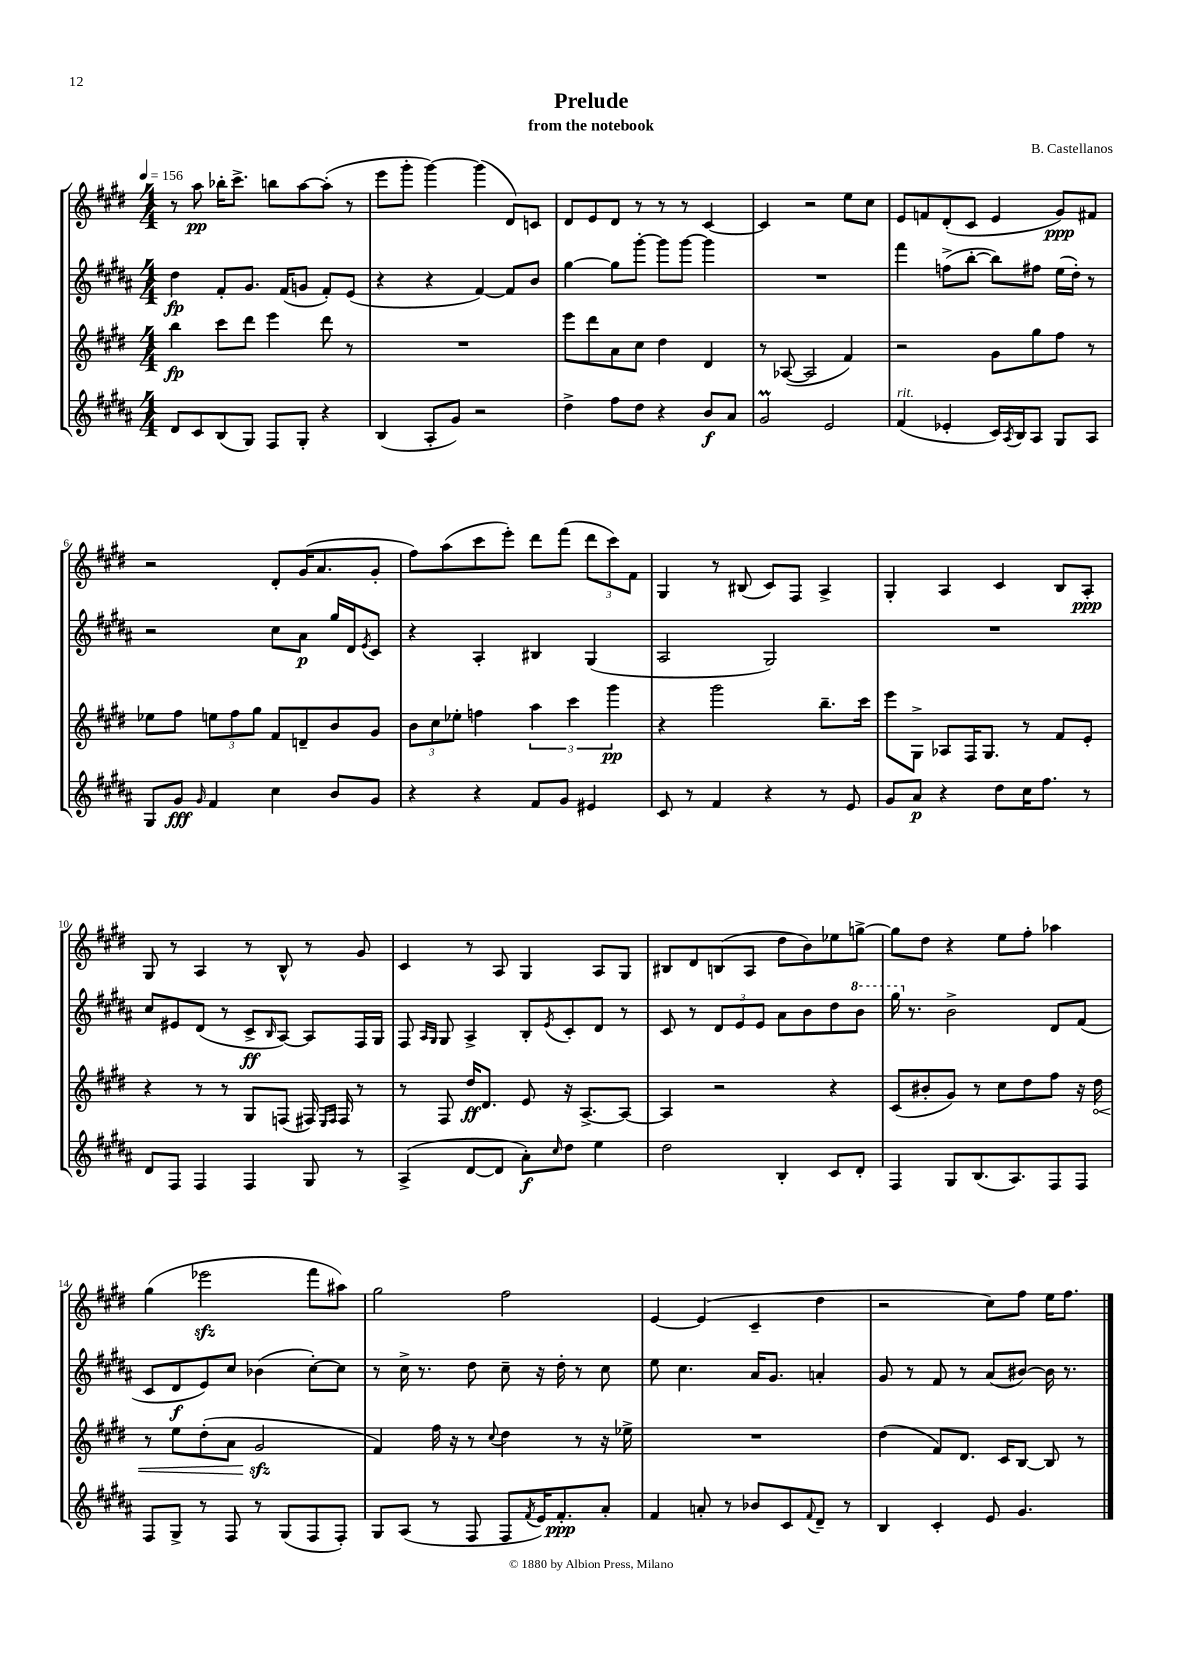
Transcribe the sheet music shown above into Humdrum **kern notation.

**kern	**dynam	**kern	**dynam	**kern	**dynam	**kern	**dynam
*part4	*part4	*part3	*part3	*part2	*part2	*part1	*part1
*staff4	*staff4	*staff3	*staff3	*staff2	*staff2	*staff1	*staff1
*clefG2	*	*clefG2	*	*clefG2	*	*clefG2	*
*k[f#c#g#d#a#]	*	*k[f#c#g#d#]	*	*k[f#c#g#d#a#]	*	*k[f#c#g#d#]	*
*M4/4	*	*M4/4	*	*M4/4	*	*M4/4	*
*MM156	*	*MM156	*	*MM156	*	*MM156	*
=1	=1	=1	=1	=1	=1	=1	=1
8d#/L	.	4bb\	fp	4dd#\	fp	8r	.
8c#/	.	.	.	.	.	8aa\	pp
(8B/	.	8ccc#\L	.	8f#'/L	.	16bb-X'\KL	.
.	.	.	.	.	.	8.ccc#^\J	.
8G#/J)	.	8ddd#\J	.	8.g#/J	.	.	.
8F#/L	.	4eee\	.	.	.	8bbn\L	.
.	.	.	.	(16f#/KL	.	.	.
8G#'/J	.	.	.	8gn/J	.	[8aa\	.
4r	.	8ddd#\	.	8f#'/L)	.	(8aa'\J]	.
.	.	8r	.	(8e/J	.	8r	.
=2	=2	=2	=2	=2	=2	=2	=2
(4B/	.	1r	.	4r	.	8eee\L	.
.	.	.	.	.	.	8ggg#'\J	.
8A#'/L	.	.	.	4r	.	[4ggg#\)	.
8g#/J)	.	.	.	.	.	.	.
2r	.	.	.	[4f#/)	.	(4ggg#\]	.
.	.	.	.	8f#/L]	.	8d#/L)	.
.	.	.	.	8b/J	.	8cn/J	.
=3	=3	=3	=3	=3	=3	=3	=3
4dd#^\	.	8eee\L	.	[4gg#\	.	8d#/L	.
.	.	8ddd#\	.	.	.	8e/	.
8ff#\L	.	8a\	.	8gg#\L]	.	8d#/J	.
8dd#\J	.	8cc#\J	.	[8ggg#'\J	.	8r	.
4r	.	4dd#\	.	8ggg#\L]	.	8r	.
.	.	.	.	[8ggg#\J	.	8r	.
8b/L	f	4d#/	.	4ggg#\]	.	[4c#/	.
8a#/J	.	.	.	.	.	.	.
=4	=4	=4	=4	=4	=4	=4	=4
2g#M/	.	8r	.	1r	.	4c#/]	.
.	.	([8A-X/	.	.	.	.	.
.	.	2A-/]	.	.	.	2r	.
2e/	.	.	.	.	.	.	.
.	.	4f#/)	.	.	.	8ee\L	.
.	.	.	.	.	.	8cc#\J	.
=5	=5	=5	=5	=5	=5	=5	=5
!LO:TX:a:i:t=rit.	!	!	!	!	!	!	!
(4f#/	.	2r	.	4fff#\	.	8e/L	.
.	.	.	.	.	.	8fn/	.
4e-X'/	.	.	.	(8ffn^\L	.	(8d#'/	.
.	.	.	.	[8bb'\J	.	8c#/J	.
16c#/LL)	.	8g#\L	.	8bb\L])	.	4e/	.
8qA#/	.	.	.	.	.	.	.
16B/J	.	.	.	.	.	.	.
8A#/J	.	8gg#\	.	8ff#X\J	.	.	.
8G#/L	.	8ff#\J	.	(16ee\LL	.	8g#/L)	ppp
.	.	.	.	16dd#'\JJ)	.	.	.
8A#/J	.	8r	.	8r	.	8f#X/J	.
!!LO:LB:g=z
=6	=6	=6	=6	=6	=6	=6	=6
8G#/L	.	8ee-X\L	.	2r	.	2r	.
8g#/J	fff	8ff#\J	.	.	.	.	.
16qqg#/	.	.	.	.	.	.	.
4f#/	.	12een\L	.	.	.	.	.
.	.	12ff#\	.	.	.	.	.
.	.	12gg#\J	.	.	.	.	.
4cc#\	.	8f#/L	.	8cc#\L	.	8d#'/L	.
.	.	8dn~/	.	8a#\J	p	(16g#/K	.
.	.	.	.	.	.	8.a/	.
8b/L	.	8b/	.	16gg#/LL	.	.	.
.	.	.	.	16d#/J	.	.	.
.	.	.	.	8qe/	.	.	.
8g#/J	.	8g#/J	.	8c#/J	.	8g#'/J	.
=7	=7	=7	=7	=7	=7	=7	=7
4r	.	12b\L	.	4r	.	8ff#\L)	.
.	.	12cc#\	.	.	.	.	.
.	.	.	.	.	.	(8aa\	.
.	.	12ee-X'\J	.	.	.	.	.
4r	.	4ffn\	.	4A#'/	.	8ccc#\	.
.	.	.	.	.	.	8eee'\J)	.
8f#/L	.	6aa\	.	4B#X/	.	8ddd#\L	.
8g#/J	.	.	.	.	.	(8fff#\J	.
.	.	6ccc#\	.	.	.	.	.
4e#X/	.	.	.	(4G#/	.	12ddd#\L	.
.	.	6ggg#\	pp	.	.	12ccc#\)	.
.	.	.	.	.	.	12f#\J	.
=8	=8	=8	=8	=8	=8	=8	=8
8c#/	.	4r	.	2A#/	.	4G#/	.
8r	.	.	.	.	.	.	.
4f#/	.	2ggg#\	.	.	.	8r	.
.	.	.	.	.	.	(8B#X/	.
4r	.	.	.	2G#/)	.	8c#/L)	.
.	.	.	.	.	.	8F#/J	.
8r	.	8.bb~\L	.	.	.	4A^/	.
8e/	.	.	.	.	.	.	.
.	.	16ccc#\Jk	.	.	.	.	.
=9	=9	=9	=9	=9	=9	=9	=9
8g#/L	.	8eee\L	.	1r	.	4G#'/	.
8a#/J	p	8G#^\J	.	.	.	.	.
4r	.	8A-X/L	.	.	.	4A/	.
.	.	16F#/K	.	.	.	.	.
.	.	8.G#/J	.	.	.	.	.
8dd#\L	.	.	.	.	.	4c#/	.
16cc#\K	.	8r	.	.	.	.	.
8.ff#\J	.	.	.	.	.	.	.
.	.	8f#/L	.	.	.	8B/L	.
8r	.	8e'/J	.	.	.	8A'/J	ppp
!!LO:LB:g=z
=10	=10	=10	=10	=10	=10	=10	=10
8d#/L	.	4r	.	8cc#/L	.	8G#/	.
8F#/J	.	.	.	8e#X/	.	8r	.
4F#/	.	8r	.	(8d#/J	.	4A/	.
.	.	8r	.	8r	.	.	.
4F#/	.	8G#/L	.	8c#^/L	ff	8r	.
.	.	.	.	16qqB/	.	.	.
.	.	(8Fn/J	.	[8A#/J)	.	8B^^/	.
8G#/	.	16F#X/)	.	8A#/L]	.	8r	.
.	.	16qqE/LL	.	.	.	.	.
.	.	16qqF#/JJ	.	.	.	.	.
.	.	16F#/	.	.	.	.	.
8r	.	8r	.	16F#/L	.	8g#/	.
.	.	.	.	16G#/JJ	.	.	.
=11	=11	=11	=11	=11	=11	=11	=11
(4A#^/	.	8r	.	8F#/	.	4c#/	.
.	.	.	.	16qqA#/LL	.	.	.
.	.	.	.	16qqG#/JJ	.	.	.
.	.	8F#/	.	8G#/	.	.	.
[8d#/L	.	16dd#/KL	ff	4A#^/	.	8r	.
.	.	8.d#/J	.	.	.	.	.
8d#/J]	.	.	.	.	.	8A/	.
8a#'\L)	f	8e/	.	8B'/L	.	4G#/	.
16qqcc#/	.	.	.	8qe/	.	.	.
8dd#\J	.	16r	.	8c#'/	.	.	.
.	.	[8.A^/L	.	.	.	.	.
4ee\	.	.	.	8d#/J	.	8A/L	.
.	.	8A/J_	.	8r	.	8G#/J	.
=12	=12	=12	=12	=12	=12	=12	=12
2dd#\	.	4A/]	.	8c#/	.	8B#X/L	.
.	.	.	.	8r	.	8d#/	.
.	.	2r	.	12d#/L	.	(8Bn/	.
.	.	.	.	12e/	.	.	.
.	.	.	.	.	.	8A/J	.
.	.	.	.	12e/J	.	.	.
4B'/	.	.	.	8a#\L	.	8dd#\L	.
.	.	.	.	8b\	.	8b\)	.
8c#/L	.	4r	.	8dd#\	.	8ee-X\	.
*	*	*	*	*8va	*	*	*
8d#'/J	.	.	.	8bb\J	.	[8ggn^\J	.
=13	=13	=13	=13	=13	=13	=13	=13
4F#/	.	(8c#/L	.	16ggg#\	.	8gg\L]	.
*	*	*	*	*X8va	*	*	*
.	.	.	.	8.r	.	.	.
.	.	8b#X'/	.	.	.	8dd#\J	.
8G#/L	.	8g#/J)	.	2b^\	.	4r	.
(8.B/	.	8r	.	.	.	.	.
.	.	8cc#\L	.	.	.	8ee\L	.
8.A#/)	.	.	.	.	.	.	.
.	.	8dd#\	.	.	.	8ff#'\J	.
8F#/	.	8ff#\J	.	8d#/L	.	4aa-X\	.
8F#/J	.	16r	.	(8f#/J	.	.	.
!	!	!	!LO:HP:b	!	!	!	!
.	.	16dd#\	<	.	.	.	.
!!LO:LB:g=z
=14	=14	=14	=14	=14	=14	=14	=14
8F#/L	.	8r	.	8c#/L	.	(4gg#\	.
8G#^/J	.	8ee\L	.	8d#/	f	.	.
8r	.	(8dd#'\	.	8e/)	.	2eee-Xzz\	.
8F#/	.	8a\J	.	8cc#/J	.	.	.
8r	.	2g#zz/	.	(4b-X\	.	.	.
(8G#/L	.	.	.	.	.	.	.
8F#/	.	.	.	[8cc#'\L)	.	8fff#\L	.
8F#'/J)	.	.	.	8cc#\J]	.	8aa#X\J)	.
.	.	.	[	.	.	.	.
=15	=15	=15	=15	=15	=15	=15	=15
8G#/L	.	4f#/)	.	8r	.	2gg#\	.
(8A#/J	.	.	.	16cc#^\	.	.	.
.	.	.	.	8.r	.	.	.
8r	.	16ff#\	.	.	.	.	.
.	.	16r	.	.	.	.	.
8F#/	.	8r	.	8dd#\	.	.	.
.	.	8qqcc#/	.	.	.	.	.
8F#/L	.	4dd#\	.	8cc#~\	.	2ff#\	.
8qf#/	.	.	.	.	.	.	.
16e/K)	.	.	.	16r	.	.	.
8.f#'/	ppp	.	.	16dd#'\	.	.	.
.	.	8r	.	8r	.	.	.
8a#'/J	.	16r	.	8cc#\	.	.	.
.	.	16ee-X^\	.	.	.	.	.
=16	=16	=16	=16	=16	=16	=16	=16
4f#/	.	1r	.	8ee\	.	[4e/	.
.	.	.	.	4.cc#\	.	.	.
8an'/	.	.	.	.	.	(4e/]	.
8r	.	.	.	.	.	.	.
8b-X/L	.	.	.	16a#/KL	.	4c#~/	.
.	.	.	.	8.g#/J	.	.	.
8c#/	.	.	.	.	.	.	.
8qqf#/	.	.	.	.	.	.	.
8d#~/J	.	.	.	4an'/	.	4dd#\	.
8r	.	.	.	.	.	.	.
=17	=17	=17	=17	=17	=17	=17	=17
4B/	.	(4dd#\	.	8g#/	.	2r	.
.	.	.	.	8r	.	.	.
4c#'/	.	8f#/L)	.	8f#/	.	.	.
.	.	8.d#/J	.	8r	.	.	.
8e/	.	.	.	(8a#/L	.	8cc#\L)	.
.	.	16c#/KL	.	.	.	.	.
4.g#/	.	[8B/J	.	[8b#X/J)	.	8ff#\J	.
.	.	8B/]	.	16b#\]	.	16ee\KL	.
.	.	.	.	8.r	.	8.ff#\J	.
.	.	8r	.	.	.	.	.
==	==	==	==	==	==	==	==
*-	*-	*-	*-	*-	*-	*-	*-
